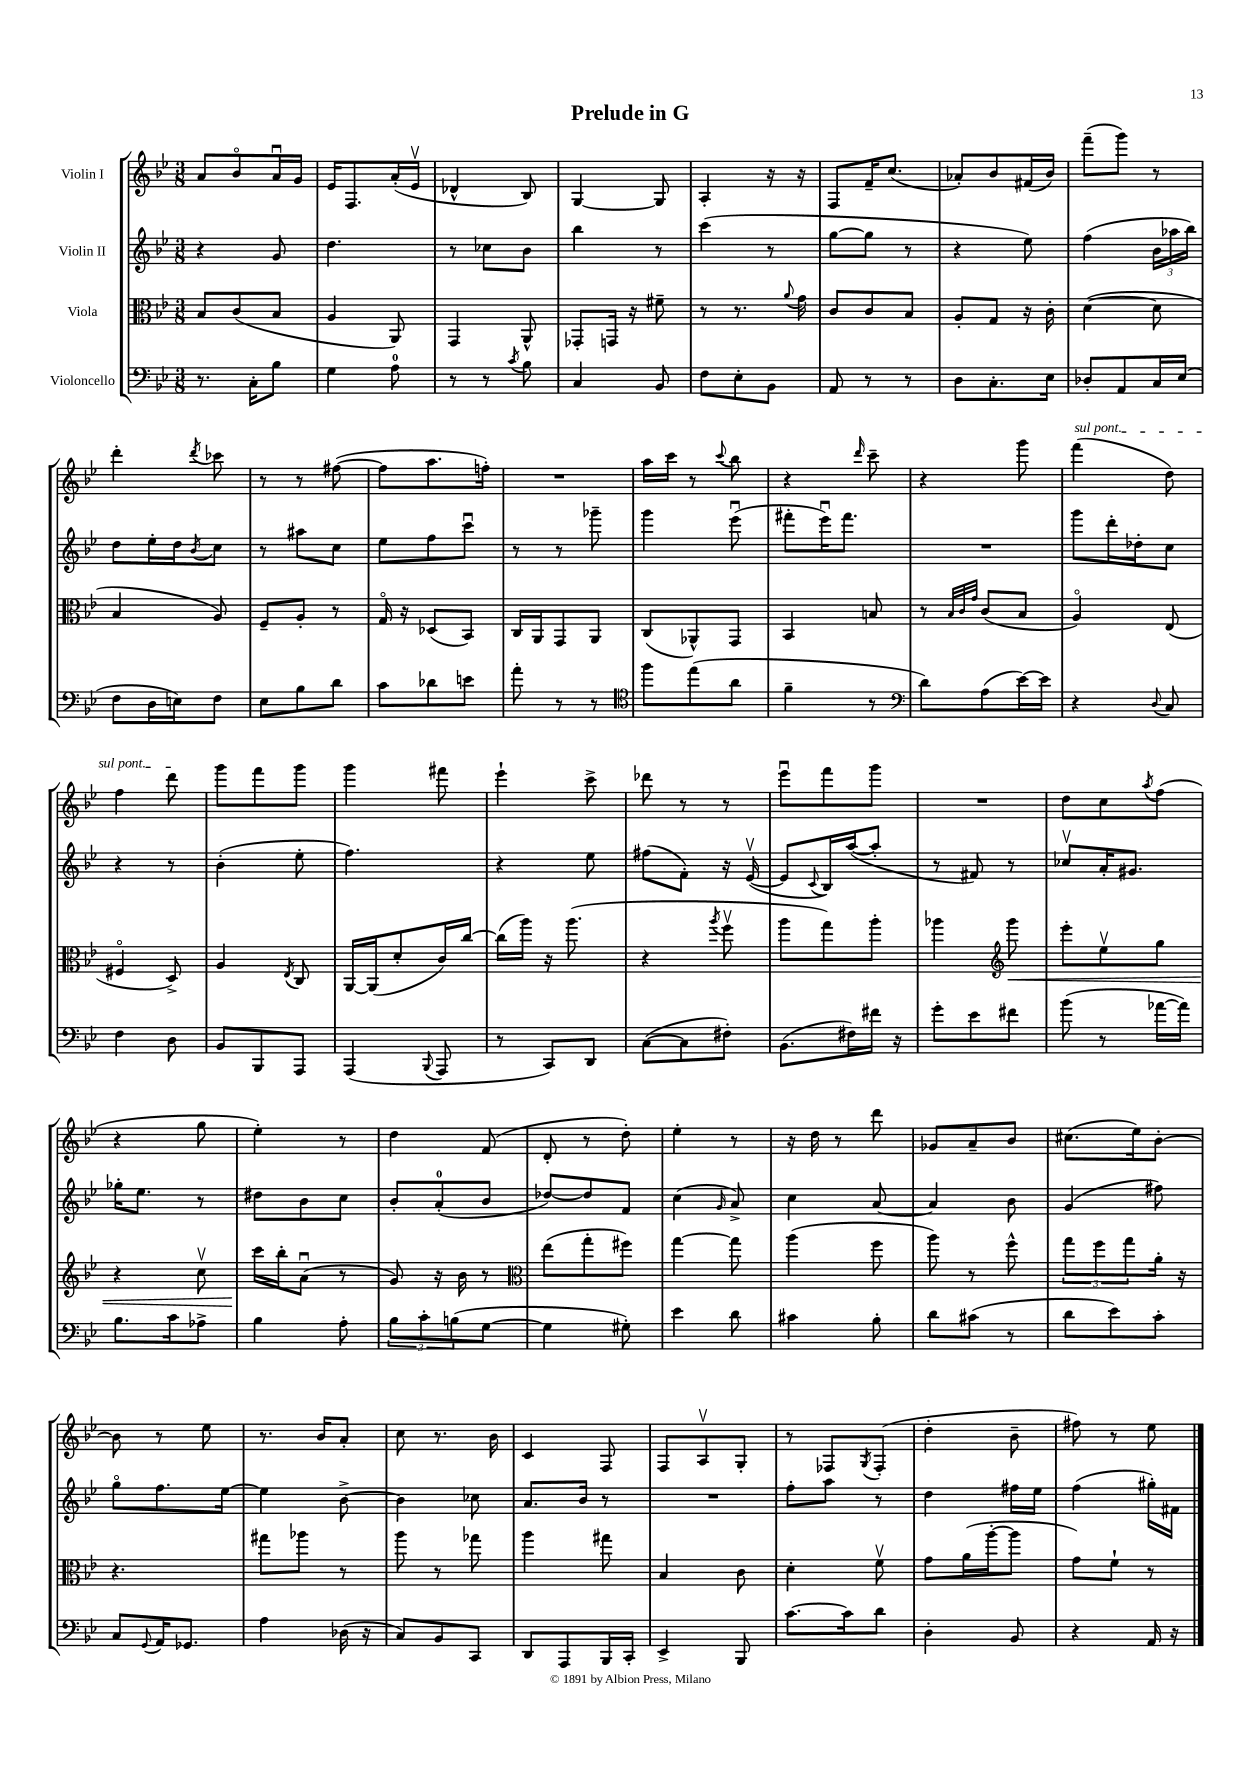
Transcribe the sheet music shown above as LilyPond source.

\header { title = "Prelude in G" }
<<
\new StaffGroup <<
\new Staff = "s0" \with { instrumentName = "Violin I" } {
    \clef treble \key bes \major \numericTimeSignature \time 3/8
    a'8 bes'8\flageolet a'16\downbow g'16 |
    ees'16 f8. a'16-.( ees'16\upbow |
    des'4-^ bes8) |
    g4~ g8 |
    a4-. r16 r16 |
    f8 f'16-- c''8.( |
    aes'8-.) bes'8 fis'16( bes'16) |
    f'''8--( g'''8) r8 |
    d'''4-. \acciaccatura { d'''8 } ces'''8 |
    r8 r8 fis''8~( |
    fis''8 a''8. f''16-.) |
    R4. |
    a''16 c'''16 r8 \appoggiatura { c'''8 } bes''8 |
    r4 \grace { d'''16 } c'''8-- |
    r4 g'''8 |
    \once \override TextSpanner.bound-details.left.text = \markup { \italic "sul pont." } f'''4\startTextSpan( d''8) |
    f''4 d'''8\stopTextSpan |
    g'''8 f'''8 g'''8 |
    g'''4 fis'''8 |
    ees'''4-! c'''8-> |
    des'''8 r8 r8 |
    ees'''8\downbow f'''8 g'''8 |
    R4. |
    d''8 c''8 \acciaccatura { a''8 } f''8( |
    r4 g''8 |
    ees''4-.) r8 |
    d''4 f'8( |
    d'8-. r8 d''8-.) |
    ees''4-. r8 |
    r16 d''16 r8 d'''8 |
    ges'8 a'8-- bes'8 |
    cis''8.( ees''16) bes'8~-. |
    bes'8 r8 ees''8 |
    r8. bes'16 a'8-. |
    c''8 r8. bes'16 |
    c'4 f8 |
    f8 a8\upbow g8-. |
    r8 fes8 \acciaccatura { g8 } fes8-.( |
    d''4-. bes'8-- |
    fis''8) r8 ees''8 \bar "|." |
}
\new Staff = "s1" \with { instrumentName = "Violin II" } {
    \clef treble \key bes \major \numericTimeSignature \time 3/8
    r4 g'8 |
    d''4. |
    r8 ces''8 bes'8 |
    bes''4 r8 |
    c'''4( r8 |
    g''8~ g''8 r8 |
    r4 ees''8) |
    f''4( \tuplet 3/2 { bes'16 aes''16 bes''16) } |
    d''8 ees''16-. d''16 \acciaccatura { bes'8 } c''8 |
    r8 ais''8 c''8 |
    ees''8 f''8 c'''8\downbow |
    r8 r8 ges'''8-- |
    g'''4 ees'''8\downbow( |
    fis'''8-. ees'''16\downbow) fis'''8. |
    R4. |
    g'''8 d'''16-. des''16-. c''8 |
    r4 r8 |
    bes'4-.( ees''8-. |
    f''4.) |
    r4 ees''8 |
    fis''8( f'8-.) r16 ees'16~\upbow( |
    ees'8 \appoggiatura { c'8 } bes16) a''16~( a''8-. |
    r8 fis'8) r8 |
    ces''8\upbow a'16-. gis'8. |
    ges''16-. ees''8. r8 |
    dis''8 bes'8 c''8 |
    bes'8-. a'8-0-.( bes'8 |
    des''8~) des''8 f'8 |
    c''4( \grace { g'16 } a'8->) |
    c''4 a'8~ |
    a'4 bes'8 |
    g'4( fis''8) |
    g''8\flageolet f''8. ees''16~ |
    ees''4 bes'8~-> |
    bes'4 ces''8 |
    a'8. bes'16 r8 |
    R4. |
    f''8-. a''8 r8 |
    d''4 fis''16 ees''16 |
    f''4( gis''16-.) fis'16 \bar "|." |
}
\new Staff = "s2" \with { instrumentName = "Viola" } {
    \clef alto \key bes \major \numericTimeSignature \time 3/8
    bes8 c'8( bes8 |
    a4 a,8) |
    g,4 a,8-^ |
    ges,8-. g,16 r16 fis'8-- |
    r8 r8. \appoggiatura { a'8 } g'16 |
    c'8 c'8 bes8 |
    a8-. g8 r16 c'16-. |
    d'4~( d'8 |
    bes4 a8) |
    f8-- a8-. r8 |
    g16\flageolet r16 des8( bes,8) |
    c16 a,16 g,8 a,8 |
    c8( aes,8-^) g,8 |
    bes,4 b8 |
    r8 \grace { bes32 c'32 g'32 } c'8( bes8 |
    a4\flageolet) ees8( |
    fis4\flageolet d8->) |
    a4 \acciaccatura { ees8 } c8 |
    a,16~ a,16( d'8-. c'16) c''16~ |
    c''16( a''16) r16 a''8.( |
    r4 \acciaccatura { a''8 } f''8\upbow |
    a''8 g''8) a''8-. |
    aes''4 \clef treble g'''8\< |
    ees'''8-. ees''8\upbow g''8 |
    r4 c''8\upbow |
    c'''16\! bes''16-. a'8\downbow( r8 |
    g'8) r16 bes'16 r8 |
    \clef alto ees''8( g''8-. fis''8) |
    g''4~ g''8 |
    a''4( f''8 |
    a''8) r8 f''8-^ |
    \tuplet 3/2 { g''8 f''8 g''8 } a'16-. r16 |
    r4. |
    gis''8 aes''8 r8 |
    a''8 r8 ges''8 |
    a''4 gis''8 |
    bes4 c'8 |
    d'4-. f'8\upbow |
    g'8 a'16( a''16~-. a''8 |
    g'8) f'8-! r8 \bar "|." |
}
\new Staff = "s3" \with { instrumentName = "Violoncello" } {
    \clef bass \key bes \major \numericTimeSignature \time 3/8
    r8. c16-. bes8 |
    g4 a8-0 |
    r8 r8 \acciaccatura { c'8 } bes8 |
    c4 bes,8 |
    f8 ees8-. bes,8 |
    a,8 r8 r8 |
    d8 c8.-. ees16 |
    des8-. a,8 c16 ees16( |
    f8 d16 e16) f8 |
    ees8 bes8 d'8 |
    c'8 des'8 e'8 |
    a'8-. r8 r8 |
    \clef tenor f''8 ees''8( a'8 |
    f'4-- r8 |
    \clef bass d'8) a8( ees'16~) ees'16 |
    r4 \appoggiatura { d8 } c8 |
    f4 d8 |
    bes,8 bes,,8 a,,8 |
    a,,4( \appoggiatura { bes,,8 } a,,8 |
    r8 c,8) d,8 |
    c8~( c8 fis8-.) |
    bes,8.( fis16) fis'16 r16 |
    g'8-. ees'8 fis'8 |
    bes'8( r8 aes'16~ aes'16) |
    bes8. c'16 aes8-> |
    bes4 a8-. |
    \tuplet 3/2 { bes8 c'8-. b8( } g8~ |
    g4 gis8-.) |
    ees'4 d'8 |
    cis'4 bes8-. |
    d'8 cis'8( r8 |
    d'8 ees'8) c'8-. |
    c8 \appoggiatura { g,8 } a,16 ges,8. |
    a4 des16( r16 |
    c8) bes,8 c,8 |
    d,8 a,,8 bes,,16 c,16-. |
    ees,4-> bes,,8 |
    c'8.~ c'16 d'8 |
    d4-. bes,8 |
    r4 a,16 r16 \bar "|." |
}
>>
>>
\layout { \context { \Score \remove "Bar_number_engraver" } }
